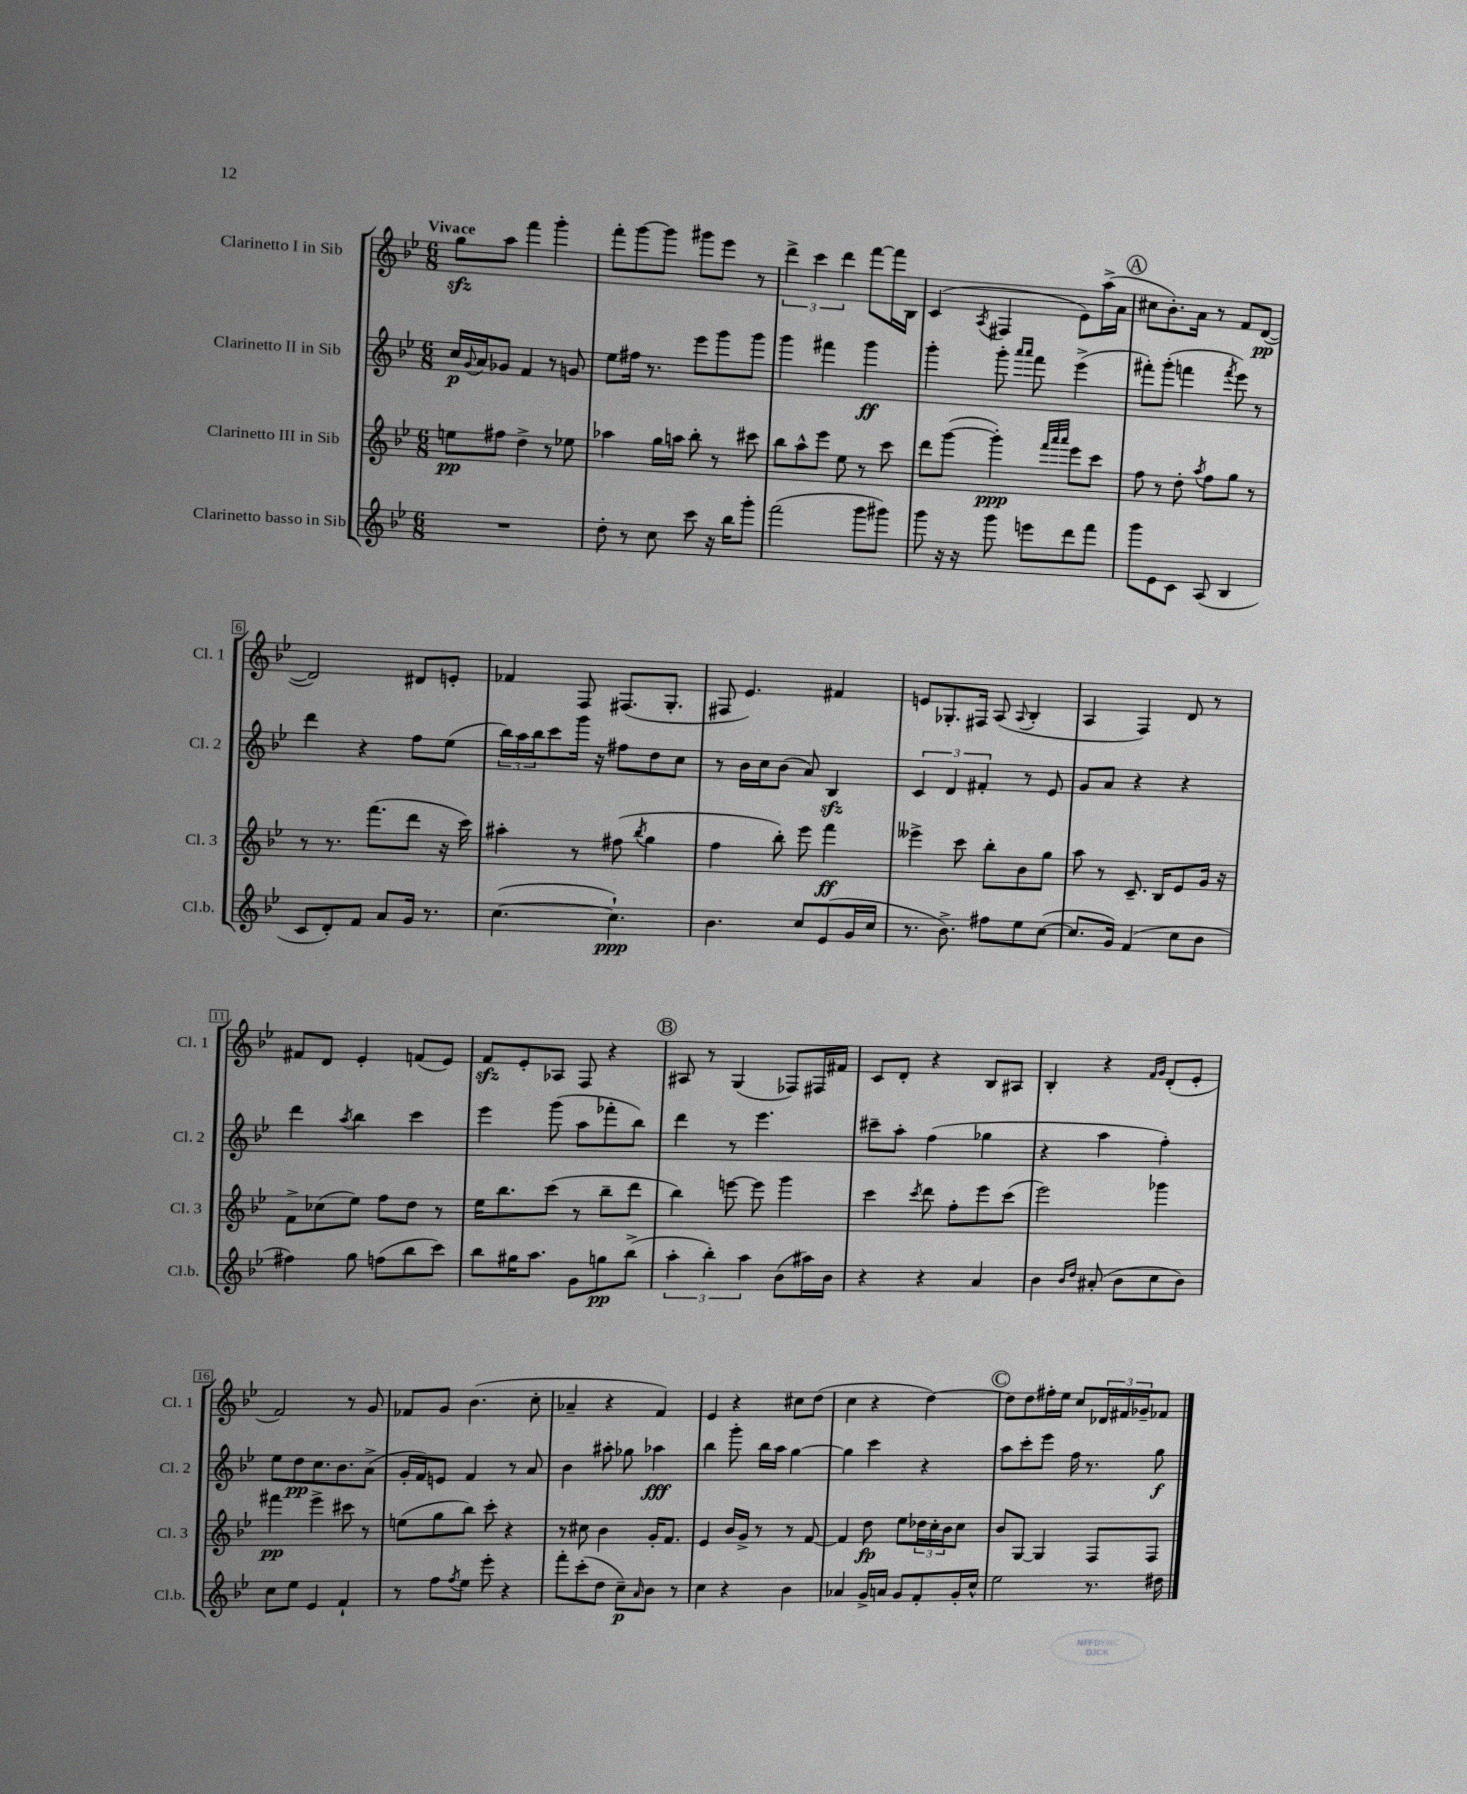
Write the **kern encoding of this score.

**kern	**dynam	**kern	**dynam	**kern	**dynam	**kern	**dynam
*part4	*part4	*part3	*part3	*part2	*part2	*part1	*part1
*staff4	*staff4	*staff3	*staff3	*staff2	*staff2	*staff1	*staff1
*I"Clarinetto basso in Sib	*	*I"Clarinetto III in Sib	*	*I"Clarinetto II in Sib	*	*I"Clarinetto I in Sib	*
*I'Cl.b.	*	*I'Cl. 3	*	*I'Cl. 2	*	*I'Cl. 1	*
*clefG2	*	*clefG2	*	*clefG2	*	*clefG2	*
*k[b-e-]	*	*k[b-e-]	*	*k[b-e-]	*	*k[b-e-]	*
*M6/8	*	*M6/8	*	*M6/8	*	*M6/8	*
=1	=1	=1	=1	=1	=1	=1	=1
!	!	!	!	!	!	!LO:TX:a:B:t=Vivace	!
2.r	.	8een\L	pp	16cc/LL	p	8ggzz\L	.
.	.	.	.	8qqg/	.	.	.
.	.	.	.	16a/J	.	.	.
.	.	8ff#X\J	.	8g-X/J	.	8aa\J	.
.	.	4dd^\	.	4f/	.	4fff\	.
.	.	8r	.	8r	.	4ggg'\	.
.	.	8ee-X\	.	8gn/	.	.	.
=2	=2	=2	=2	=2	=2	=2	=2
8dd'\	.	4aa-X\	.	8ee-\L	.	8fff'\L	.
8r	.	.	.	16ff#X\Jk	.	[8ggg\	.
.	.	.	.	8.r	.	.	.
8cc\	.	16gg\LL	.	.	.	8ggg\J]	.
.	.	16aan\JJ	.	.	.	.	.
8ccc\	.	8bb-'\	.	8eee-\L	.	8ggg#X\L	.
16r	.	8r	.	8ggg\	.	8eee-\J	.
16bb-\KL	.	.	.	.	.	.	.
8ggg'\J	.	8ccc#X\	.	8ggg\J	.	8r	.
=3	=3	=3	=3	=3	=3	=3	=3
(2fff\	.	8bb-\L	.	4ggg\	.	6ddd^\	.
.	.	8aa^^\	.	.	.	.	.
.	.	.	.	.	.	6ccc\	.
.	.	8eee-\J	.	4fff#X\	.	.	.
.	.	.	.	.	.	6ddd\	.
.	.	8ee-\	.	.	.	.	.
8ggg\L	.	8r	.	4ggg\	ff	[8fff\L	.
8ggg#X\J)	.	8ccc\	.	.	.	16fff\L]	.
.	.	.	.	.	.	16B-\JJ	.
=4	=4	=4	=4	=4	=4	=4	=4
8ggg\	.	8ddd\L	.	4ggg'\	.	(4c/	.
16r	.	([8ggg\J	.	.	.	.	.
16r	.	.	.	.	.	.	.
.	.	.	.	.	.	8qA/	.
8ggg\	.	4ggg'\])	ppp	8ggg'\	.	4F#X/	.
.	.	.	.	16qqaaa/LL	.	.	.
.	.	.	.	16qqaaa/JJ	.	.	.
8eeen\L	.	.	.	8fff\	.	.	.
.	.	32qqfff/LLL	.	.	.	.	.
.	.	32qqaaa/	.	.	.	.	.
.	.	32qqaaa/JJJ	.	.	.	.	.
8ddd\	.	8eee-\L	.	(4eee-^\	.	8e-\L)	.
8fff\J	.	8ccc\J	.	.	.	(16aa^\L	.
.	.	.	.	.	.	16a\JJ	.
!!LO:REH:place=s1:t=A
=5	=5	=5	=5	=5	=5	=5	=5
8ggg\L	.	8ff\	.	8fff#X'\L)	.	8cc#X\L	.
8e-\	.	8r	.	(8ggg'\J	.	8.b-'\)	.
8c\J	.	8dd'\	.	4fffn\	.	.	.
.	.	.	.	.	.	16a\Jk	.
.	.	8qaa/	.	.	.	.	.
(8A/	.	8ff\L	.	.	.	8r	.
.	.	.	.	8qfff/	.	.	.
4B-/	.	8gg\J	.	8eee-\)	.	8f/L	.
.	.	8r	.	8r	.	([8d/J	pp
!!LO:LB:g=z
=6	=6	=6	=6	=6	=6	=6	=6
8c/L	.	8r	.	4ddd\	.	2d/])	.
8d'/)	.	8.r	.	.	.	.	.
8f/J	.	.	.	4r	.	.	.
.	.	(8.fff\L	.	.	.	.	.
8a/L	.	.	.	.	.	.	.
16g/Jk	.	8ddd\J	.	8ff\L	.	8d#X/L	.
8.r	.	.	.	.	.	.	.
.	.	16r	.	(8ee-\J	.	8en'/J	.
.	.	16ccc\)	.	.	.	.	.
=7	=7	=7	=7	=7	=7	=7	=7
([4.cc\	.	4aa#X'\	.	24bb-\LL)	.	4f-X/	.
.	.	.	.	24aa\	.	.	.
.	.	.	.	24bb-\J	.	.	.
.	.	.	.	8ccc\	.	.	.
.	.	8r	.	16ggg\Jk	.	8F/	.
.	.	.	.	16r	.	.	.
4.cc`\])	ppp	(8ff#X\	.	8ff#X\L	.	(8.F#X/L	.
.	.	8qbb-/	.	.	.	.	.
.	.	4gg\	.	8dd\	.	.	.
.	.	.	.	.	.	8.G'/J	.
.	.	.	.	8cc\J	.	.	.
=8	=8	=8	=8	=8	=8	=8	=8
4.b-\	.	4ff\	.	8r	.	8F#X/	.
.	.	.	.	16b-\LL	.	4.e-/)	.
.	.	.	.	16cc\J	.	.	.
.	.	8bb-'\)	.	(8b-\J	.	.	.
8cc/L	.	8eee-\	.	8a/)	.	.	.
(8e-/	.	4fff\	ff	4B-zz/	.	4f#X/	.
16g/L	.	.	.	.	.	.	.
16cc/JJ	.	.	.	.	.	.	.
=9	=9	=9	=9	=9	=9	=9	=9
8.r	.	4eee--X^\	.	6c/	.	8en/L	.
.	.	.	.	.	.	8.G-X'/	.
.	.	.	.	6d/	.	.	.
8.b-^\)	.	.	.	.	.	.	.
.	.	8ccc\	.	.	.	.	.
.	.	.	.	.	.	16F#X/Jk	.
.	.	.	.	6f#X'/	.	.	.
8ff#X\L	.	8bb-'\L	.	.	.	(8A/	.
.	.	.	.	.	.	8qqA/	.
8ee-\	.	8b-\	.	8r	.	4B-'/	.
([8cc\J	.	8gg\J	.	8e-/	.	.	.
=10	=10	=10	=10	=10	=10	=10	=10
8.cc/L]	.	8aa\	.	8g/L	.	4A/	.
.	.	8r	.	8a/J	.	.	.
16g/Jk)	.	.	.	.	.	.	.
(4f/	.	8.c~/	.	4r	.	4F/)	.
.	.	16B-/KL	.	.	.	.	.
8cc\L	.	8e-/	.	4r	.	8d/	.
8b-\J	.	16g/Jk	.	.	.	8r	.
.	.	16r	.	.	.	.	.
!!LO:LB:g=z
=11	=11	=11	=11	=11	=11	=11	=11
4ff#X\)	.	8f^\L	.	4ddd\	.	8f#X/L	.
.	.	(8cc-X\	.	.	.	8d/J	.
.	.	.	.	8qaa/	.	.	.
8gg\	.	8ee-\J)	.	4bb-\	.	4e-'/	.
(8ffn\L	.	8ff\L	.	.	.	.	.
8bb-\	.	8dd\J	.	4ccc\	.	(8fn/L	.
8ccc\J)	.	8r	.	.	.	8e-/J)	.
=12	=12	=12	=12	=12	=12	=12	=12
8bb-\L	.	16ee-\KL	.	4eee-\	.	8fzz/L	.
.	.	8.bb-\	.	.	.	.	.
16gg#X\K	.	.	.	.	.	8e-'/	.
8.aa\J	.	.	.	.	.	.	.
.	.	(8ccc\J	.	(8ggg\	.	8A-X/J	.
8g\L	.	8r	.	8aa\L	.	8F/	.
8ggn\	pp	8bb-~\L	.	8fff-X'\	.	4r	.
(8bb-^\J	.	8ddd\J	.	8bb-\J)	.	.	.
!!LO:REH:place=s1:t=B
=13	=13	=13	=13	=13	=13	=13	=13
6aa'\	.	4bb-\)	.	4ddd\	.	8A#X/	.
.	.	.	.	.	.	8r	.
6bb-'\)	.	.	.	.	.	.	.
.	.	[8eeen\	.	8r	.	(4G/	.
6aa\	.	.	.	.	.	.	.
.	.	8eee\]	.	4.eee-\	.	.	.
(8b-\L	.	4ggg\	.	.	.	8F-X/L)	.
16aa#X\L)	.	.	.	.	.	16F#X/L	.
16b-\JJ	.	.	.	.	.	16f#X/JJ	.
=14	=14	=14	=14	=14	=14	=14	=14
4r	.	4ccc\	.	8ccc#X~\L	.	8c/L	.
.	.	.	.	8aa'\J	.	8d'/J	.
.	.	8qccc/	.	.	.	.	.
4r	.	8ddd\	.	(4ff\	.	4r	.
.	.	8ff'\L	.	.	.	.	.
4a/	.	8eee-\	.	4gg-X\	.	8B-/L	.
.	.	(8ccc\J	.	.	.	8A#X/J	.
=15	=15	=15	=15	=15	=15	=15	=15
4b-\	.	2eee-\)	.	4r	.	4B-'/	.
16qqb-/LL	.	.	.	.	.	.	.
16qqdd/JJ	.	.	.	.	.	.	.
(8a#X'/	.	.	.	4aa\	.	4r	.
8b-\L	.	.	.	.	.	.	.
.	.	.	.	.	.	16qqf/LL	.
.	.	.	.	.	.	16qqg/JJ	.
8cc\	.	4ggg-X\	.	4ff'\)	.	(8d'/L	.
8b-\J)	.	.	.	.	.	8e-'/J	.
!!LO:LB:g=z
=16	=16	=16	=16	=16	=16	=16	=16
8cc\L	.	4fff#X\	pp	8ee-\L	.	2f/)	.
8ee-\J	.	.	.	8dd\	pp	.	.
4e-/	.	4eee-^\	.	8.cc\	.	.	.
.	.	.	.	8.b-\	.	.	.
4f`/	.	8ccc#X\	.	.	.	8r	.
.	.	8r	.	(8a^\J	.	8g/	.
=17	=17	=17	=17	=17	=17	=17	=17
8r	.	(8een\L	.	16g'/LL	.	8f-X/L	.
.	.	.	.	16f/J)	.	.	.
8ff\L	.	8gg\	.	8en/J	.	8g/J	.
8qff/	.	.	.	.	.	.	.
8ee-\J	.	8bb-\J)	.	4f/	.	(4.b-\	.
8eee-'\	.	8ccc'\	.	.	.	.	.
4r	.	4r	.	8r	.	.	.
.	.	.	.	8a/	.	8cc'\	.
=18	=18	=18	=18	=18	=18	=18	=18
8fff'\L	.	8r	.	4b-\	.	4a-X~/	.
(8ccc'\	.	8cc#X\	.	.	.	.	.
8dd\J	.	4b-\	.	8aa#X'\	.	4r	.
8cc~\L)	p	.	.	8gg-X\	.	.	.
16qqa/	.	.	.	.	.	.	.
8b-\J	.	16g'/KL	.	4aa-X\	fff	4f/)	.
.	.	8.f/J	.	.	.	.	.
8r	.	.	.	.	.	.	.
=19	=19	=19	=19	=19	=19	=19	=19
4cc\	.	4e-/	.	4bb-\	.	4e-/	.
4r	.	16b-/LL	.	8ggg'\	.	4r	.
.	.	16g^/JJ	.	.	.	.	.
.	.	8r	.	16bb-\LL	.	.	.
.	.	.	.	16aa\JJ	.	.	.
4b-\	.	8r	.	[4gg\	.	8cc#X\L	.
.	.	[8f/	.	.	.	(8dd\J	.
=20	=20	=20	=20	=20	=20	=20	=20
4a-X/	.	4f/]	.	4gg\]	.	4cc\	.
16g^/LL	.	8dd\	fp	4ccc\	.	4r	.
16an/JJ	.	.	.	.	.	.	.
8g/L	.	8ee-\L	.	.	.	.	.
8f'/	.	24dd-X\L	.	4r	.	[4dd\)	.
.	.	24cc'\	.	.	.	.	.
.	.	24b-\J	.	.	.	.	.
16g'/L	.	8cc\J	.	.	.	.	.
16cc^^/JJ	.	.	.	.	.	.	.
!!LO:REH:place=s1:t=C
=21	=21	=21	=21	=21	=21	=21	=21
2ee-\	.	8b-/L	.	8aa\L	.	8dd\L]	.
.	.	[8G/J	.	8ccc'\	.	8dd\	.
.	.	4G/]	.	8eee-\J	.	16ff#X'\L	.
.	.	.	.	.	.	16ee-\JJ	.
.	.	.	.	16ff\	.	8cc/L	.
.	.	.	.	8.r	.	.	.
8.r	.	8F/L	.	.	.	24d-X/L	.
.	.	.	.	.	.	24f#X/	.
.	.	.	.	.	.	24g-X~/J	.
.	.	8F/J	.	8gg\	f	8f-X/J	.
16dd#X\	.	.	.	.	.	.	.
==	==	==	==	==	==	==	==
*-	*-	*-	*-	*-	*-	*-	*-
